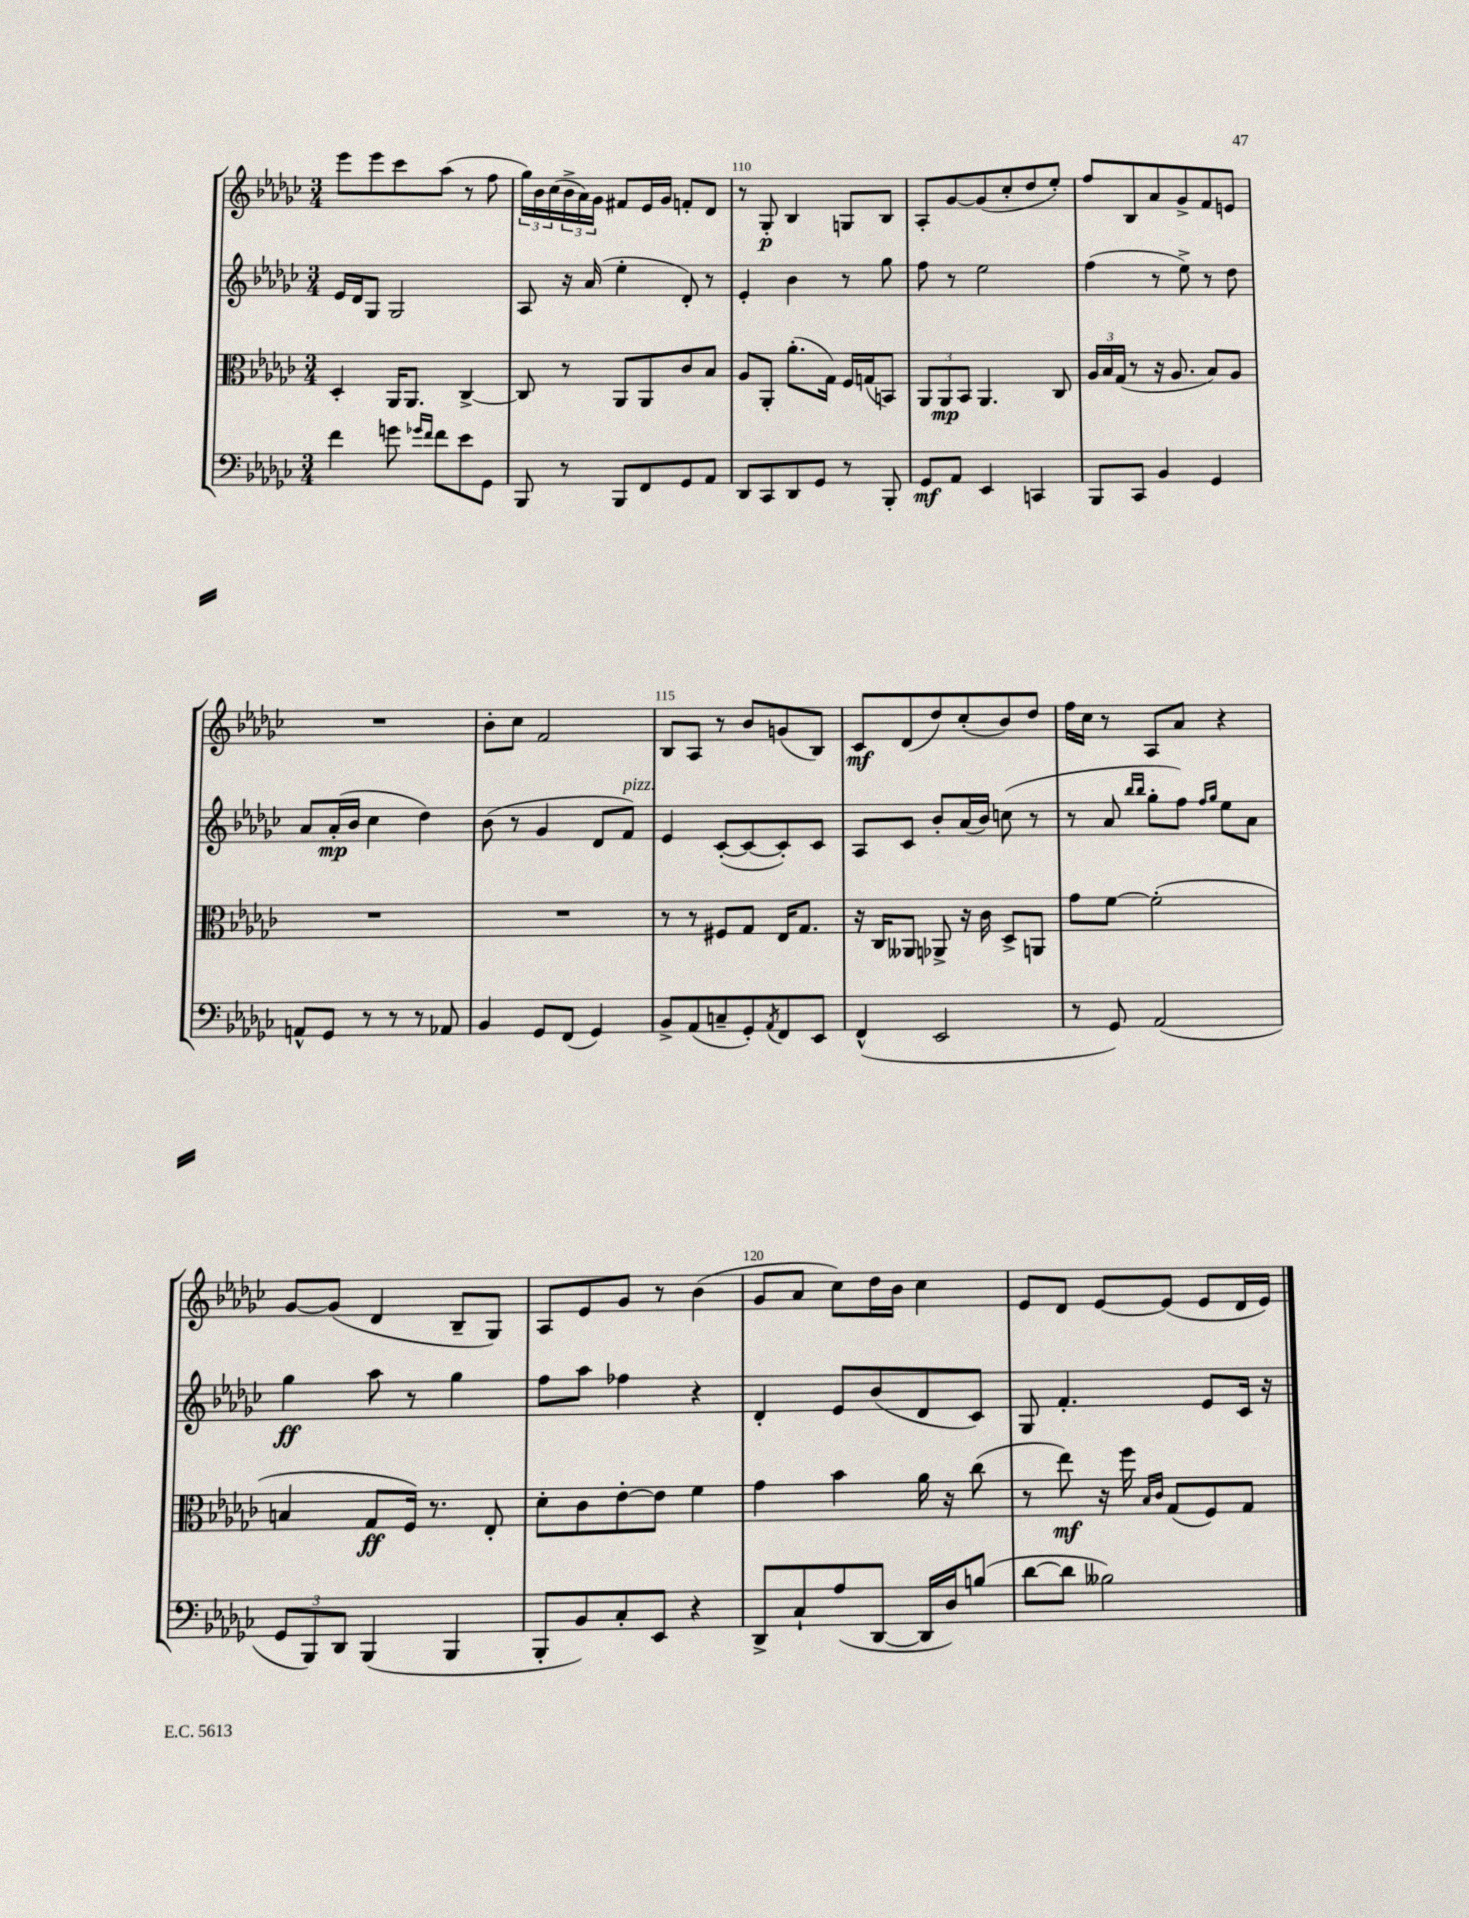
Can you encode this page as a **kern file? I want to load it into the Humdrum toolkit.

**kern	**kern	**kern	**kern
*staff4	*staff3	*staff2	*staff1
*clefF4	*clefC3	*clefG2	*clefG2
*k[b-e-a-d-g-c-]	*k[b-e-a-d-g-c-]	*k[b-e-a-d-g-c-]	*k[b-e-a-d-g-c-]
*M3/4	*M3/4	*M3/4	*M3/4
4f	4D-'	16e-	8eee-
.	.	16d-	.
.	.	8G-	8eee-
8g	16AA-	2G-	8ccc-
.	8.AA-	.	.
16qqg-	.	.	.
16qqf	.	.	.
8f	.	.	(8aa-
8e-	[4C-^	.	8r
8GG-	.	.	8ff
=	=	=	=
8BBB-	8C-]	8A-	24gg-)
.	.	.	24b-
.	.	.	(24cc-
8r	8r	16r	24b-^
.	.	.	24a-)
.	.	(16a-	.
.	.	.	24g-
8BBB-	8AA-	4ee-'	8f#
8FF	8AA-	.	16e-
.	.	.	16g-
8GG-	8c-	8d-')	8f'
8AA-	8B-	8r	8d-
=	=	=	=
8DD-	8A-	4e-'	8r
8CC-	8AA-'	.	8G-'
8DD-	(8.a-'	4b-	4B-
8GG-	.	.	.
.	16G-)	.	.
8r	16F	8r	8G
.	(16G	.	.
8BBB-'	8BB)	8gg-	8B-
=	=	=	=
8GG-	12AA-	8ff	8A-'
.	12AA-	.	.
8AA-	.	8r	[8g-
.	12BB-	.	.
4EE-	4.AA-	2ee-	(8g-]
.	.	.	8cc-'
4CC	.	.	8dd-
.	8C-	.	8ee-')
=	=	=	=
8BBB-	24A-	(4ff	8ff
.	24B-	.	.
.	(24G-	.	.
8CC-	8r	.	8B-
4BB-	16r	8r	8a-
.	8.A-	.	.
.	.	8ee-^)	8g-^
4GG-	8B-)	8r	8f
.	8A-	8dd-	8e
=	=	=	=
8AA^^	2.r	8a-	2.r
8GG-	.	(16a-'	.
.	.	16b-	.
8r	.	4cc-	.
8r	.	.	.
8r	.	4dd-)	.
8AA-	.	.	.
=	=	=	=
4BB-	2.r	(8b-	8b-'
.	.	8r	8cc-
8GG-	.	4g-	2f
(8FF	.	.	.
4GG-)	.	8d-	.
.	.	8f)	.
=	=	=	=
8BB-^	8r	4e-	8B-
(8AA-	8r	.	8A-
8C~	8F#	([8c-'	8r
8GG-')	8G-	8c-_	8b-
8qAA-	.	.	.
8FF	16E-	8c-'])	(8g
.	8.G-	.	.
8EE-	.	8c-	8B-)
=	=	=	=
(4FF^^	16r	8A-	8c-
.	16C-	.	.
.	8AA--	8c-	(8d-
2EE-	8AA-^	8b-'	8dd-)
.	16r	(16a-	(8cc-'
.	16c-	16b-)	.
.	8D-^	(8cc	8b-)
.	8AA	8r	8dd-
=	=	=	=
8r	8g-	8r	16ff
.	.	.	16cc-
8GG-)	[8f	8a-	8r
.	.	16qqbb-	.
.	.	16qqbb-	.
(2AA-	(2f']	8gg-'	8A-
.	.	8ff)	8a-
.	.	16qqff	.
.	.	16qqgg-	.
.	.	8ee-	4r
.	.	8a-	.
=	=	=	=
12GG-	4B	4gg-	[8g-
12BBB-)	.	.	.
.	.	.	(8g-]
12DD-	.	.	.
(4BBB-	8G-	8aa-	4d-
.	16F)	8r	.
.	8.r	.	.
4BBB-	.	4gg-	8B-~
.	8E-'	.	8G-)
=	=	=	=
8BBB-'	8d-'	8ff	8A-
8BB-)	8c-	8aa-	8e-
8C-'	[8e-'	4ff-	8g-
8EE-	8e-]	.	8r
4r	4f	4r	(4b-
=	=	=	=
8DD-^	4g-	4d-'	8g-
8C-`	.	.	8a-
(8A-	4b-	8e-	8cc-)
[8DD-	.	(8b-	16dd-
.	.	.	16b-
16DD-]	16a-	8d-	4cc-
16D-)	16r	.	.
(8B	(8cc-	8c-)	.
=	=	=	=
[8d-	8r	8G-	8e-
8d-]	8ee-)	4.f'	8d-
2B--)	16r	.	[8e-
.	16ff	.	.
.	16qqB-	.	.
.	16qqc-	.	.
.	(8G-	.	(8e-]
.	8F)	8e-	8e-
.	8G-	16c-	16d-
.	.	16r	16e-)
==	==	==	==
*-	*-	*-	*-
